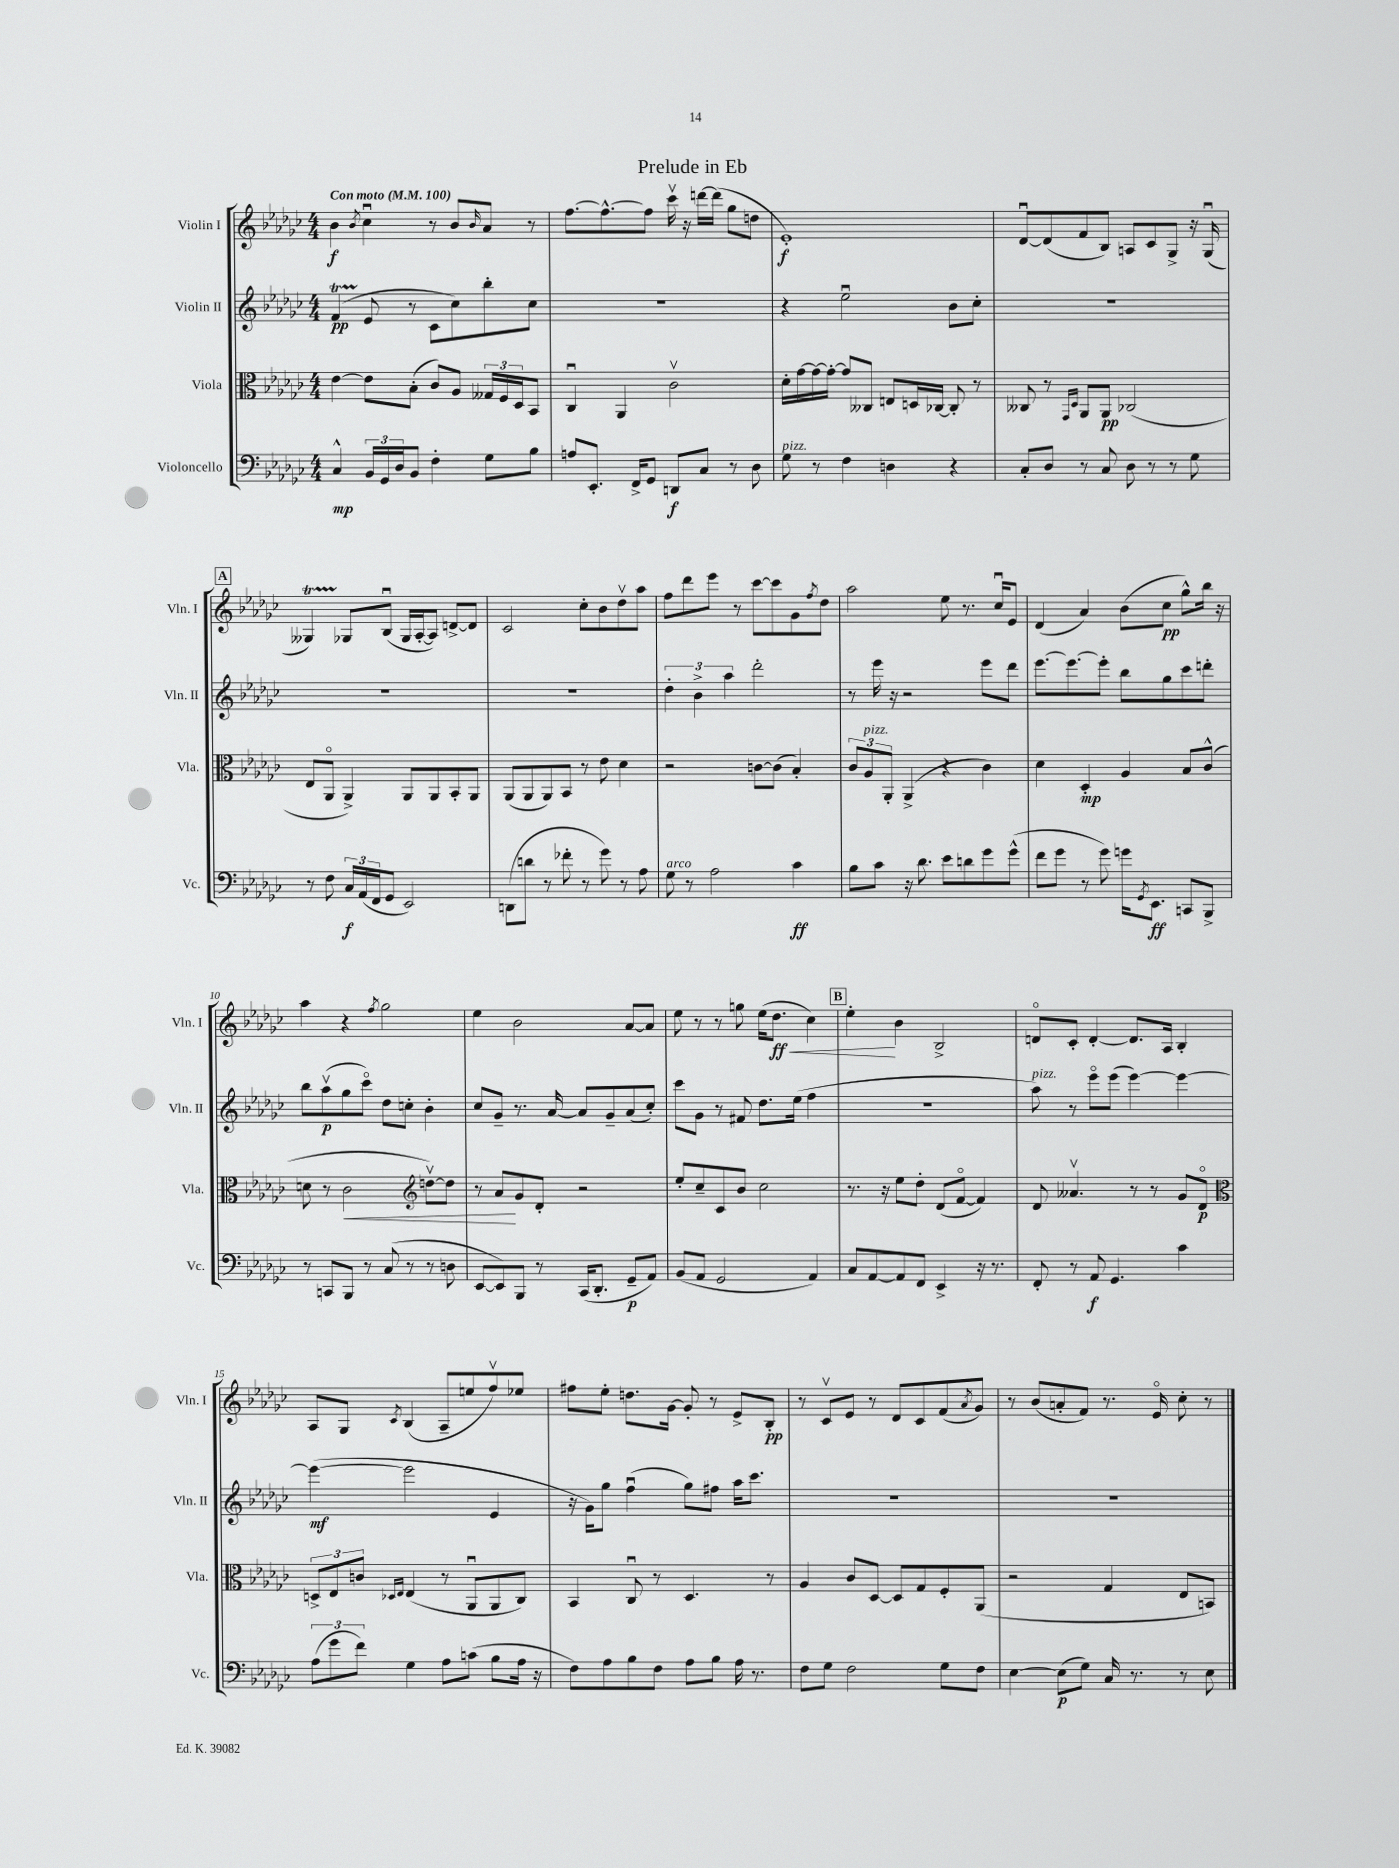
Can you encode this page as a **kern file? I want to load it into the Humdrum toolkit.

**kern	**kern	**kern	**kern
*staff4	*staff3	*staff2	*staff1
*clefF4	*clefC3	*clefG2	*clefG2
*k[b-e-a-d-g-c-]	*k[b-e-a-d-g-c-]	*k[b-e-a-d-g-c-]	*k[b-e-a-d-g-c-]
*M4/4	*M4/4	*M4/4	*M4/4
*MM100	*MM100	*MM100	*MM100
4C-^^/	[4e-\	(4f/	4b-\
.	.	.	8qb-/
24BB-/LL	8e-\]L	8e-/	4cc-u\
24GG-/	.	.	.
24D-/J	.	.	.
8BB-/J	(8B-'\J	8r	.
4F'\	8c-/L)	8c-\L	8r
.	8A-/J	8cc-\)	8b-/L
.	.	.	16qqb-/
8G-\L	24G--/LL	8bb-'\	8a-/J
.	24F/	.	.
.	24D-/J	.	.
8B-\J	8BB-/J	8cc-\J	8r
=	=	=	=
8A/L	4C-u/	1r	[8.ff\L
8.EE-'/J	.	.	.
.	.	.	8.ff^^\_
.	4AA-/	.	.
16FF^/LK	.	.	.
8GG-/J	.	.	8ff\]J
8DD/L	2c-v\	.	16ccc-v\
.	.	.	16r
8C-/J	.	.	[16ddd\LL
.	.	.	(16ddd\]JJ
8r	.	.	8gg-\L
8D-\	.	.	8dd\J
=	=	=	=
8G-\	16d-'\LL	4r	1e-')
.	[16g-\	.	.
8r	16g-\_	.	.
.	16g-'\_JJ	.	.
4F\	8g-/]L	2ee-u\	.
.	8C--/J	.	.
4D\	8E/L	.	.
.	16D/L	.	.
.	[16C-/JJ	.	.
4r	8C-'/]	8b-\L	.
.	8r	8cc-'\J	.
=	=	=	=
8C-'/L	8C--/	1r	[8d-u/L
8D-/J	8r	.	(8d-/]
.	16qqGG-/LL	.	.
.	16qqD-/JJ	.	.
8r	8AA-/L	.	8f/
8C-/	8AA-/J	.	8B-/J)
8D-\	(2C-/	.	8A/L
8r	.	.	8c-/
8r	.	.	8G-^/J
8G-\	.	.	16r
.	.	.	(16G-u/
=	=	=	=
8r	8E-/L	1r	4G--/)
8F\	8AA-o/J	.	.
24C-/LL	4AA-^/)	.	8G-/L
(24AA-/	.	.	.
24FF/J	.	.	.
8GG-/J	.	.	(8B-u/J
2EE-/)	8AA-/L	.	16G-/LL
.	.	.	[16A-'/J
.	8AA-/	.	8A-/]J)
.	8BB-'/	.	[8d^/L
.	8AA-/J	.	8d/]J
=	=	=	=
(8DD\L	(8AA-/L	1r	2c-/
8d\J	8AA-/	.	.
8r	8AA-/)	.	.
8f-'\	8BB-/J	.	.
8r	8r	.	8cc-'\L
8g-\)	8e-\	.	8b-\
8r	4d-\	.	8dd-v\
8A-\	.	.	8aa-\J
=	=	=	=
8G-\	2r	6dd-'\	8ff\L
8r	.	.	8ddd-\
.	.	6b-^\	.
2A-\	.	.	8eee-\J
.	.	6aa-\	.
.	.	.	8r
.	[8c\L	2ddd-'\	[8ccc-\L
.	(8c\]J	.	8ccc-\]
4c-\	4B-'/)	.	8g-\
.	.	.	8qff/
.	.	.	8dd-\J
=	=	=	=
8B-\L	12c-/L	8r	2aa-\
.	12A-/	.	.
8c-\J	.	16eee-\	.
.	12AA-'/J	.	.
.	.	16r	.
16r	(4AA-^/	2r	.
8.d-\	.	.	.
8e-\L	4r	.	8ee-\
8d\	.	.	8.r
8g-\	4c-\)	8eee-\L	.
.	.	.	16cc-u/LK
(8g-^^\J	.	8ddd-\J	8e-/J
=	=	=	=
8f\L	4d-\	[8.eee-\L	(4d-/
8g-\J	.	.	.
.	.	8.eee-\_	.
8r	4D-'/	.	4a-/)
8g-\)	.	8eee-'\]J	.
16g\LK	4A-/	8bb-\L	(8b-\L
8qGG-/	.	.	.
8.EE-\J	.	.	.
.	.	8gg-\	8cc-\J
8CC/L	8B-/L	8ccc-\	8gg-^^\L)
8BBB-^/J	(8c-^^/J	8ddd'\J	16bb-\Jk
.	.	.	16r
=	=	=	=
8r	8d\	8bb-\L	4aa-\
8CC/L	8r	(8aa-v\	.
8BBB-/J	2c-\	8gg-\	4r
8r	.	8ccc-o\J)	.
.	.	.	8qff/
(8C-/	.	8dd-\L	2gg-\
8r	.	8cc'\J	.
*	*clefG2	*	*
8r	[8ddv\L)	4b-'\	.
8D\	8dd\]J	.	.
=	=	=	=
[8EE-/L	8r	8cc-/L	4ee-\
8EE-/])	8a-/L	8g-~/J	.
8BBB-/J	8g-/	8.r	2b-\
8r	8d-'/J	.	.
.	.	[16a-/	.
(16CC-/LK	2r	8a-/]L	.
8.DD-'/J	.	.	.
.	.	8g-~/	.
8GG-~/L	.	(8a-/	[8a-/L
8AA-/J)	.	8cc-'/J)	8a-/]J
=	=	=	=
(8BB-/L	8ee-'/L	8ccc-\L	8ee-\
8AA-/J	8cc-~/	8g-\J	8r
2GG-/	8c-/	8r	8r
.	8b-/J	8f#/	8gg\
.	2cc-\	8.dd-\L	(16ee-\LK
.	.	.	8.dd-\J
.	.	(16ee-\Jk	.
4AA-/)	.	4ff\	4cc-\)
=	=	=	=
8C-/L	8.r	1r	4ee-'\
[8AA-/	.	.	.
.	16r	.	.
8AA-/]	8ee-\L	.	4b-\
8FF/J	8dd-'\J	.	.
4EE-^/	(8d-/L	.	2B-^/
.	[8fo/J	.	.
16r	4f/])	.	.
8.r	.	.	.
=	=	=	=
8FF'/	8d-/	8aa-\)	8do/L
8r	4.a--v/	8r	8c-'/J
8AA-/	.	8eee-o\L	[4d'/
4.GG-/	.	(8eee-\J	.
.	8r	[4eee-\)	8.d/]L
.	8r	.	.
.	.	.	16A-/Jk
4c-\	8g-/L	4eee-\_	4B-'/
.	8d-o/J	.	.
=	=	=	=
*	*clefC3	*	*
(12A-\L	12D^/L	(4eee-\_	8A-/L
12g-\	12E-/	.	.
.	.	.	8G-/J
12f\J)	12c/J	.	.
.	16qqD-/LL	.	.
.	16qqE-/JJ	.	8qc-/
4G-\	(4E-/	2eee-\]	(4B-/
8A-\L	8r	.	8A-~/L
(8c\J	8AA-u/L	.	8ee/
8B-\L	8AA-/	4e-/	8ffv/)
16A-\Jk	8C-/J)	.	8ee-/J
16r	.	.	.
=	=	=	=
8F\L)	4BB-/	16r	8ff#\L
.	.	16g-\LK)	.
8A-\	.	8gg-\J	8ee-'\J
8B-\	8C-u/	(4ffu\	8.dd\L
8F\J	8r	.	.
.	.	.	[16g-\Jk
8A-\L	4.D-/	8gg-\L)	8g-'/]
8B-\J	.	8ff#\J	8r
16A-\	.	16aa-\LK	8e-^/L
8.r	.	8.ccc-\J	.
.	8r	.	8B-'/J
=	=	=	=
8F\L	4A-/	1r	8r
8G-\J	.	.	8c-v/L
2F\	8c-/L	.	8e-/J
.	[8D-/J	.	8r
.	8D-/]L	.	8d-/L
.	8G-/	.	8c-/
8G-\L	8F'/	.	(8f/
.	.	.	8qa-/
8F\J	(8AA-/J	.	8g-/J)
=	=	=	=
[4E-\	2r	1r	8r
.	.	.	(8b-/L
(8E-\]L	.	.	8a'/
8G-\J)	.	.	8f/J)
16C-/	4G-/	.	8.r
8.r	.	.	.
.	.	.	16e-o/
8r	8E-/L	.	8cc-'\
8E-\	8BB/J)	.	8r
==	==	==	==
*-	*-	*-	*-
